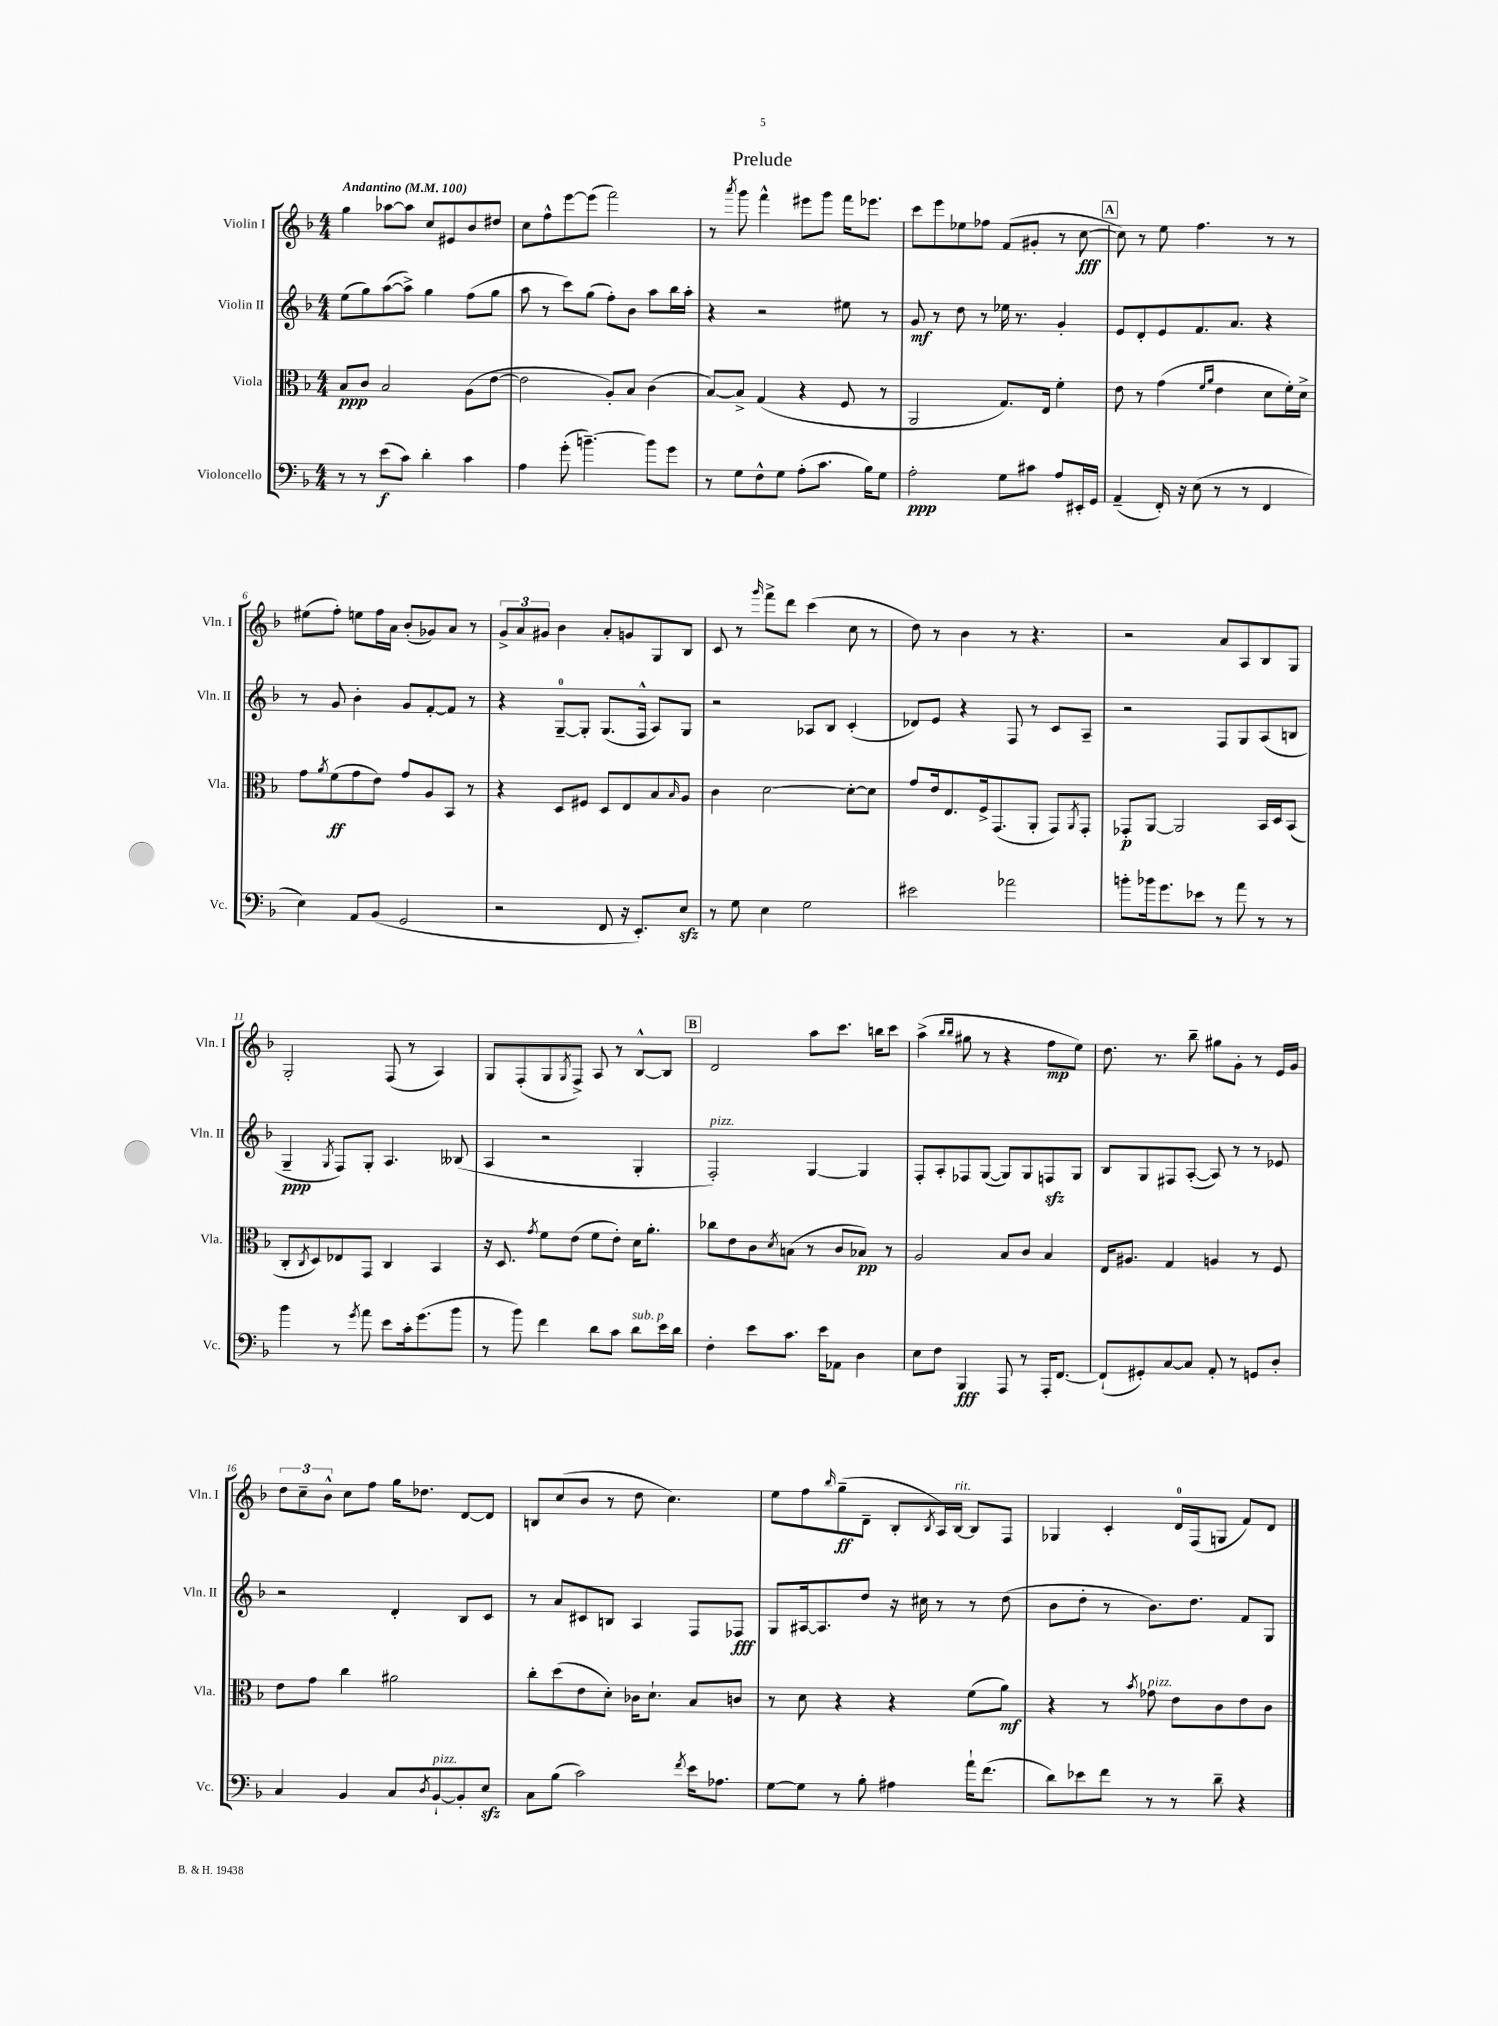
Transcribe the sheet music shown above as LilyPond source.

\header { title = "Prelude" }
<<
\new StaffGroup <<
\new Staff = "s0" \with { instrumentName = "Violin I" shortInstrumentName = "Vln. I" } {
    \clef treble \key f \major \numericTimeSignature \time 4/4 \tempo "Andantino" 4 = 100
    g''4 aes''8~ aes''8 c''8 eis'8 bes'8 dis''8 |
    c''8 f''8-^ e'''8~ e'''8( f'''2) |
    r8 \acciaccatura { a'''8 } g'''8 f'''4-^ eis'''8 g'''8 f'''16 ees'''8. |
    c'''8 e'''8 ees''8 fes''8 f'8( gis'8-. r8 c''8~\fff |
    \mark \markup { \box "A" } c''8) r8 e''8 f''4. r8 r8 |
    eis''8( f''8-.) e''8 f''16 a'16 bes'8-.( ges'8) a'8 r8 |
    \tuplet 3/2 { g'8-> a'8 gis'8 } bes'4 a'8-. g'8 g8 bes8 |
    c'8 r8 \grace { g'''16 } f'''8-> d'''8 c'''4( c''8 r8 |
    d''8) r8 bes'4 r8 r4. |
    r2 a'8 a8 bes8 g8 |
    g2-. f8( r8 a4) |
    g8 f8-.( g8 \acciaccatura { g8 } f8->) a8 r8 bes8~-^ bes8 |
    \mark \markup { \box "B" } d'2 a''8 c'''8. b''16 c'''8 |
    a''4->( \grace { bes''16 bes''16 } gis''8 r8 r4 f''8\mp e''8) |
    d''8. r8. bes''8-- gis''8 g'8-. r8 e'16 g'16 |
    \tuplet 3/2 { d''8 c''8-- bes'8-^ } c''8 f''8 g''16 des''8. d'8~ d'8 |
    b8 c''8( bes'8 r8 d''8 c''4.) |
    e''8 f''8 \grace { bes''16 } g''8--\ff( d'8-- bes8-. \acciaccatura { bes8 } a16) bes16~^\markup { \italic "rit." } bes8 f8 |
    ges4 c'4-. d'16-0 f16( g8 f'8) d'8 \bar "|." |
}
\new Staff = "s1" \with { instrumentName = "Violin II" shortInstrumentName = "Vln. II" } {
    \clef treble \key f \major \numericTimeSignature \time 4/4
    e''8( g''8) a''8~( a''8->) g''4 f''8( g''8 |
    a''8 r8 c'''8) g''8( f''8-.) bes'8 a''8 bes''16 a''16-. |
    r4 r2 eis''8 r8 |
    g'8\mf r8 d''8 r8 ees''16 r8. g'4-. |
    \mark \markup { \box "A" } e'8 d'8-. e'8 f'8. a'8. r4 |
    r8 g'8 bes'4-. g'8 f'8~-. f'8 r8 |
    r4 g8-0~-- g8-. g8.( f16-^ a8) g8 |
    r2 aes8 bes8 c'4-.( |
    des'8) e'8 r4 f8 r8 c'8 a8-- |
    r2 f8 g8 a8( b8 |
    g4--\ppp \acciaccatura { g8 } f8) g8-. a4. beses8( |
    a4 r2 g4-. |
    \mark \markup { \box "B" } f2-.^\markup { \italic "pizz." }) g4~ g4 |
    f8-. a8-. fes8 g8~( g8) g8 f8\sfz g8 |
    bes8 g8 fis8 a8~-.( a8) r8 r8 ees'8 |
    r2 d'4-. bes8 c'8 |
    r8 a'8 cis'8 b8 a4 f8 fes8\fff |
    g8 ais16~ ais8. d''8 r16 cis''16 r8 r8 d''8( |
    bes'8 d''8-. r8 bes'8.) d''8. f'8 g8 \bar "|." |
}
\new Staff = "s2" \with { instrumentName = "Viola" shortInstrumentName = "Vla." } {
    \clef alto \key f \major \numericTimeSignature \time 4/4
    bes8\ppp c'8 bes2 a8( e'8~ |
    e'2 a8-.) bes8 c'4( |
    bes8~) bes8-> g4( r4 f8 r8 |
    a,2 g8.) e16 f'4-. |
    \mark \markup { \box "A" } e'8 r8 g'4( \grace { f'16 a'16 } e'4 d'8 f'16-.) d'16-> |
    g'8 \acciaccatura { a'8 } f'8\ff( g'8 e'8) g'8 a8 bes,8 r8 |
    r4 d8 fis8 d8 e8 bes8 \grace { bes16 } a8 |
    c'4 d'2~ d'8~-. d'8 |
    g'8 e'16 e8. f16-> g,8.( a,8-. g,8) \acciaccatura { a,8 } g,8-. |
    ges,8-.\p a,8~ a,2 bes,16 d16 bes,8( |
    c8-. \acciaccatura { c8 } d8) ees8 g,8 c4 bes,4 |
    r16 d8. \acciaccatura { g'8 } f'8 e'8( f'8 e'8-.) d'16 a'8.-. |
    \mark \markup { \box "B" } ces''8 e'8 c'8 \acciaccatura { d'8 } b8( r8 c'8 bes8\pp) r8 |
    a2 bes8 c'8 bes4 |
    e16 ais8. g4 a4 r8 f8 |
    e'8 g'8 c''4 ais'2 |
    c''8-. d''8( e'8 d'8-.) ces'16 d'8.-! bes8 c'8 |
    r8 d'8 r4 r4 f'8( a'8\mf) |
    r4 r8 \acciaccatura { bes'8 } ges'8^\markup { \italic "pizz." } e'8 c'8 e'8 c'8 \bar "|." |
}
\new Staff = "s3" \with { instrumentName = "Violoncello" shortInstrumentName = "Vc." } {
    \clef bass \key f \major \numericTimeSignature \time 4/4
    r8 r8 e'8\f( c'8) d'4-. c'4 |
    a4 g'8-.( b'4.~--) b'8 g'8 |
    r8 g8 f8-^ g8 a8-.( c'8. bes16) g8 |
    a2-.\ppp g8 cis'8 a8 eis,16-. g,16 |
    \mark \markup { \box "A" } a,4--( f,16-.) r16 e8( r8 r8 f,4 |
    e4) a,8 bes,8( g,2 |
    r2 f,8 r16 e,8.-.) e8\sfz |
    r8 g8 e4 g2 |
    eis'2 aes'2 |
    b'8-. bes'16 g'8. ees'8 r8 a'8 r8 r8 |
    bes'4 r8 \acciaccatura { g'8 } a'8 e'8 c'16-. g'8.( bes'8 |
    r8 bes'8) f'4 d'8 c'8 d'8^\markup { \italic "sub. p" } e'16 d'16 |
    \mark \markup { \box "B" } f4-. e'8 c'8. e'16 aes,8 d4 |
    e8 f8 bes,,4\fff a,,8 r8 a,,16-. f,8.~ |
    f,8-!( gis,8-.) c8~ c8 a,8-. r8 g,8 d8-. |
    c4 bes,4 c8 \acciaccatura { d8 } bes,8~-!^\markup { \italic "pizz." } bes,8-. e8\sfz |
    c8 bes8( c'2) \acciaccatura { f'8 } e'16 aes8. |
    g8~ g8 r8 bes8-. ais4 a'16-! f'8.( |
    d'8) ees'8 f'8 r8 r8 d'8-- r4 \bar "|." |
}
>>
>>
